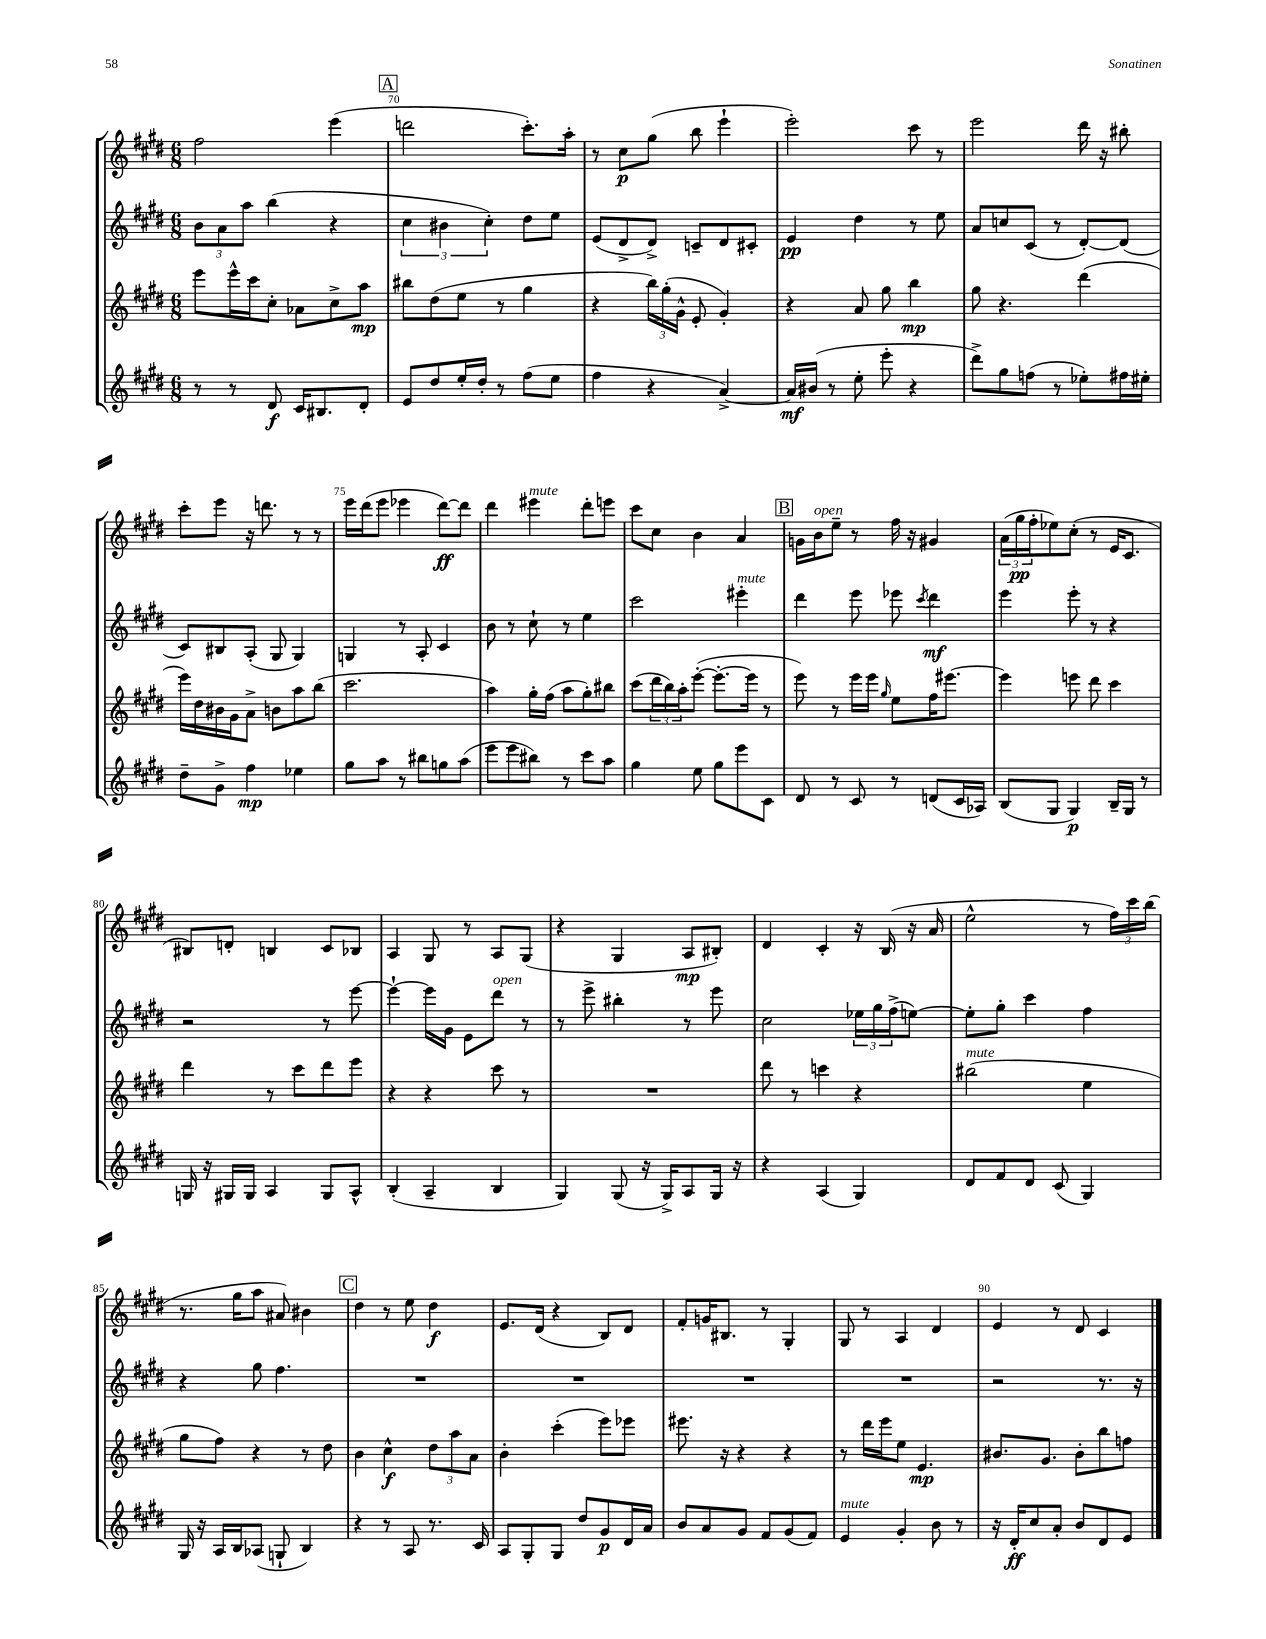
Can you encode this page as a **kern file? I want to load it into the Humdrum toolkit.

**kern	**kern	**kern	**kern
*staff4	*staff3	*staff2	*staff1
*clefG2	*clefG2	*clefG2	*clefG2
*k[f#c#g#d#]	*k[f#c#g#d#]	*k[f#c#g#d#]	*k[f#c#g#d#]
*M6/8	*M6/8	*M6/8	*M6/8
8r	8eee	12b	2ff#
.	.	12a	.
8r	16eee^^	.	.
.	.	12aa	.
.	16ccc#	.	.
8d#	8cc#'	(4bb	.
16c#	8a-	.	.
8.B#	.	.	.
.	8cc#^	4r	(4eee
8d#'	8aa	.	.
=	=	=	=
8e	8bb#	6cc#	2ddd
8dd#	(8dd#	.	.
.	.	6b#	.
16ee'	8ee	.	.
16dd#'	.	.	.
.	.	6cc#')	.
8r	8r	.	.
(8ff#	4gg#	8dd#	8.ccc#')
8ee	.	8ee	.
.	.	.	16aa'
=	=	=	=
4ff#	4r	(8e	8r
.	.	8d#^	8cc#
4r	24bb)	8d#^)	(8gg#
.	(24gg#'	.	.
.	24g#^^	.	.
.	8e'	8c~	8bb
[4a^)	4g#')	8d#	4eee`
.	.	8c#'	.
=	=	=	=
16a]	4r	4e	2eee')
(16b#	.	.	.
8r	.	.	.
8ee'	8a	4dd#	.
8eee'	8gg#	.	.
4r	4bb	8r	8ccc#
.	.	8ee	8r
=	=	=	=
8ddd#^)	8gg#	8a	2eee
8gg#	4.r	8cc	.
(8ff	.	(8c#	.
8r	.	8r	.
8ee-')	(4ddd#	[8d#')	16ddd#
.	.	.	16r
16ff#	.	(8d#]	8bb#'
16ee#'	.	.	.
=	=	=	=
8dd#~	16eee)	8c#)	8ccc#'
.	16dd#	.	.
8g#^	16b#	8B#	8eee
.	16g#	.	.
4ff#	8a^	(8A'	16r
.	.	.	8.ddd
.	8b	8G#	.
4ee-	8aa	4G#)	8r
.	(8bb	.	8r
=	=	=	=
8gg#	2.ccc#	4G	16eee
.	.	.	(16ddd#
8aa	.	.	8eee
8r	.	8r	4eee-
8bb#	.	8A'	.
8gg	.	4c#	[8ddd#)
(8aa	.	.	8ddd#]
=	=	=	=
8eee	4aa)	8b	4ddd#
8eee	.	8r	.
8bb#)	16gg#'	8cc#`	4eee#
.	(16ff#	.	.
8r	8aa	8r	.
8ccc#	8gg#')	4ee	8ddd#'
8aa	8bb#	.	8eee
=	=	=	=
4gg#	(8ccc#	2ccc#	8ccc#
.	24ddd#	.	8cc#
.	24bb)	.	.
.	24aa'	.	.
8ee	([8eee'	.	4b
8gg#	8.eee'_	.	.
8eee	.	4eee#'	4a
.	16eee]	.	.
8c#	8r	.	.
=	=	=	=
8d#	8eee)	4ddd#	16g
.	.	.	16b
8r	8r	.	8ee~
8c#	16eee	8eee	8r
.	16eee	.	.
.	16qqgg#	.	.
8r	8ee	8eee-	16ff#
.	.	.	16r
.	.	8qccc#	.
(8d	16ff#	4ddd#	4g#
.	[8.eee#	.	.
16c#	.	.	.
16A-)	.	.	.
=	=	=	=
(8B	4eee#]	4eee	(24a
.	.	.	24gg#
.	.	.	24ff#'
8G#	.	.	8ee-)
4G#)	8eee	8eee'	(8cc#'
.	8ddd#	8r	8r
16B~	4ccc#	4r	16e
16G#	.	.	8.c#
8r	.	.	.
=	=	=	=
16G	4ddd#	2r	8B#)
16r	.	.	.
16G#	.	.	8d'
16G#	.	.	.
4A	8r	.	4B
.	8ccc#	.	.
8G#	8ddd#	8r	8c#
8A^^	8eee	[8eee	8B-
=	=	=	=
(4B'	4r	4eee`_	4A
4A~	4r	16eee]	8G#
.	.	16g#	.
.	.	8e	8r
4B	8ccc#	8ddd#	8A
.	8r	8r	(8G#
=	=	=	=
4G#)	2.r	8r	4r
.	.	8eee^	.
(8G#	.	4bb#'	4G#
16r	.	.	.
16G#^)	.	.	.
8A	.	8r	8A
16G#	.	8eee	8B#')
16r	.	.	.
=	=	=	=
4r	8ddd#	2cc#	4d#
.	8r	.	.
(4A	4ccc	.	4c#'
4G#)	4r	24ee-	16r
.	.	24gg#	.
.	.	.	(16B
.	.	(24ff#^	.
.	.	[8ee)	16r
.	.	.	16a
=	=	=	=
8d#	(2bb#	8ee']	2ee^^
8f#	.	8gg#'	.
8d#	.	4ccc#	.
(8c#	.	.	.
4G#)	4ee	4ff#	8r
.	.	.	24ff#)
.	.	.	24ccc#
.	.	.	(24bb
=	=	=	=
16G#	8gg#	4r	8.r
16r	.	.	.
16A	8ff#)	.	.
16B	.	.	16gg#
(8A-	4r	8gg#	8aa
8G`	.	4.ff#	8a#)
4B)	8r	.	4b#
.	8dd#	.	.
=	=	=	=
4r	4b	2.r	4dd#
8r	4cc#^^	.	8r
8A	.	.	8ee
8.r	12dd#	.	4dd#
.	12aa	.	.
.	12a	.	.
16c#	.	.	.
=	=	=	=
8A	4b'	2.r	8.e
8G#'	.	.	.
.	.	.	(16d#
8G#	(4ccc#'	.	4r
8dd#	.	.	.
8g#	8eee)	.	8B)
16d#	8eee-	.	8d#
16a	.	.	.
=	=	=	=
8b	8.eee#	2.r	8f#'
8a	.	.	16g
.	16r	.	8.B#
8g#	4r	.	.
8f#	.	.	8r
(8g#	4r	.	4G#'
8f#)	.	.	.
=	=	=	=
4e	8r	2.r	8G#
.	16ddd#	.	8r
.	16eee	.	.
4g#'	8ee	.	4A
.	4.e	.	.
8b	.	.	4d#
8r	.	.	.
=	=	=	=
16r	8.b#	2r	4e
16d#'	.	.	.
8cc#	.	.	.
.	8.g#	.	.
8a'	.	.	8r
8b	8b#'	.	8d#
8d#	8bb	8.r	4c#
8e	8ff	.	.
.	.	16r	.
==	==	==	==
*-	*-	*-	*-
